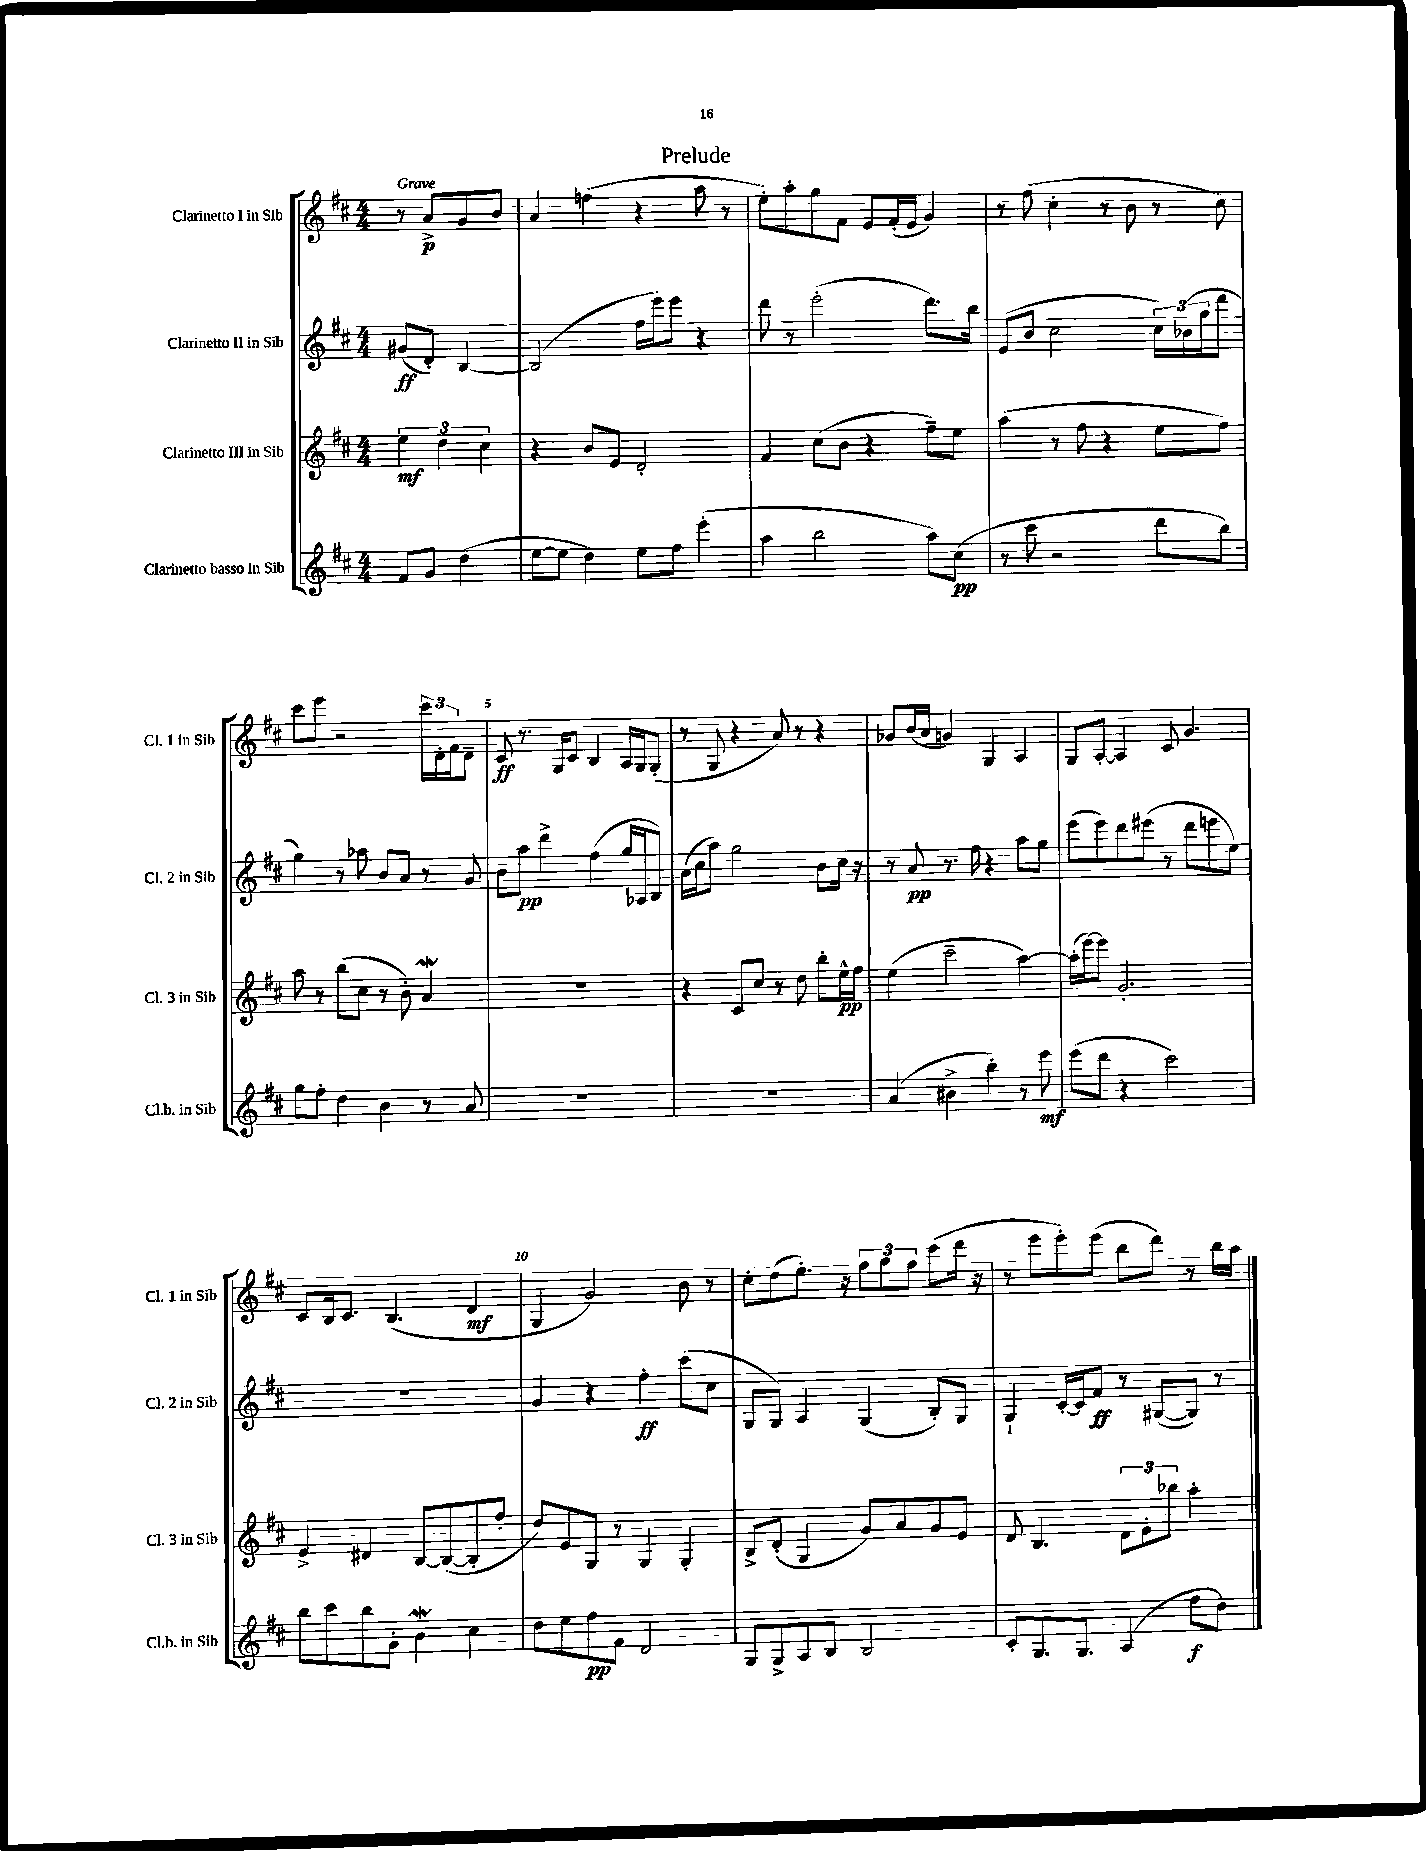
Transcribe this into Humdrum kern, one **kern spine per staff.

**kern	**kern	**kern	**kern
*staff4	*staff3	*staff2	*staff1
*clefG2	*clefG2	*clefG2	*clefG2
*k[f#c#]	*k[f#c#]	*k[f#c#]	*k[f#c#]
*M4/4	*M4/4	*M4/4	*M4/4
8f#	6ee	(8g#	8r
8g	.	8d')	8a^
.	6dd	.	.
(4dd	.	[4B	8g
.	6cc#	.	.
.	.	.	8b
=	=	=	=
[8ee	4r	(2B]	4a
8ee]	.	.	.
4dd)	8b	.	(4ff
.	8e	.	.
8ee	2d'	16ff#	4r
.	.	16eee)	.
8ff#	.	8eee	.
(4eee'	.	4r	8aa
.	.	.	8r
=	=	=	=
4aa	4f#	8ddd	8ee')
.	.	8r	8aa'
2bb	(8cc#	(2eee'	8gg
.	8b	.	8f#
.	4r	.	8e
.	.	.	(16f#'
.	.	.	16e
8aa)	8ff#~)	8.ddd)	4g)
(8cc#	8ee	.	.
.	.	16bb	.
=	=	=	=
8r	(4aa	(8e	8r
8ccc#	.	8b	(8ff#
2r	8r	2cc#	4cc#'
.	8ff#	.	.
.	4r	.	8r
.	.	.	8b
8ddd	8ee	24cc#)	8r
.	.	(24b-	.
.	.	24gg	.
8bb)	8ff#)	8ddd	8cc#)
=	=	=	=
8gg	8aa	4gg)	8ccc#
8ff#'	8r	.	8eee
4dd	(8bb	8r	2r
.	8cc#	8aa-	.
4b	8r	8b	.
.	8b')	8a	.
8r	4a	8r	24ccc#
.	.	.	24d'
.	.	.	24f#
8a	.	8g	8d~
=	=	=	=
1r	1r	8b	8c#
.	.	8aa	8.r
.	.	4ddd^	.
.	.	.	16G
.	.	.	8c#
.	.	(4ff#	4B
.	.	16gg	16A
.	.	16A-	16G
.	.	8B)	(8G'
=	=	=	=
1r	4r	(16a	8r
.	.	16cc#	.
.	.	8aa)	8G
.	8c#	2gg	4r
.	8cc#	.	.
.	8r	.	8a)
.	8dd	.	8r
.	8bb'	8b	4r
.	16ee^^	16cc#	.
.	16ff#	16r	.
=	=	=	=
(4a	(4ee	8r	8g-
.	.	8a	(16b
.	.	.	16a
4b#^	2ccc#~	8.r	4g)
.	.	16ff#	.
4bb')	.	4r	4G
8r	[4aa)	8aa	4A
8eee	.	8gg	.
=	=	=	=
(8eee	(16aa']	(8eee	8G
.	[16eee)	.	.
8ddd	8eee]	8eee)	[8A'
4r	2.g'	8ddd	4A]
.	.	(8eee#	.
2ccc#)	.	8r	8c#
.	.	8ddd	4.g
.	.	8eee	.
.	.	8ee)	.
=	=	=	=
8bb	4e^	1r	8c#
8ccc#	.	.	16B
.	.	.	8.c#
8bb	4d#	.	.
8g'	.	.	(4.B
4b	[8B	.	.
.	(8B_	.	.
4cc#	8B']	.	4d
.	8ff#'	.	.
=	=	=	=
8dd	8dd)	4g	4G
8ee	8e	.	.
8ff#	8G	4r	2g)
8f#	8r	.	.
2d	4G	4ff#'	.
.	4G'	(8ccc#	8b
.	.	8cc#	8r
=	=	=	=
8G	8B^	8G	8cc#'
8G^	(8d'	8G)	(8dd
8A	4G	4A	8.ee')
8B	.	.	.
.	.	.	16r
2B	8g)	(4G	12ff#
.	.	.	12gg
.	8a	.	.
.	.	.	12ff#
.	8g	8B')	(8ccc#
.	8e	8G	16ddd
.	.	.	16r
=	=	=	=
8c#'	8d	4G`	8r
8.G	4.B	.	8eee
.	.	[16c#'	8eee')
8.G	.	16c#]	.
.	.	8f#	(8eee
(4A	12d	8r	8bb
.	12e'	.	.
.	.	([8G#	8ddd)
.	12bb-	.	.
8ff#	4aa'	8G#])	8r
8dd)	.	8r	16bb
.	.	.	16aa
==	==	==	==
*-	*-	*-	*-
